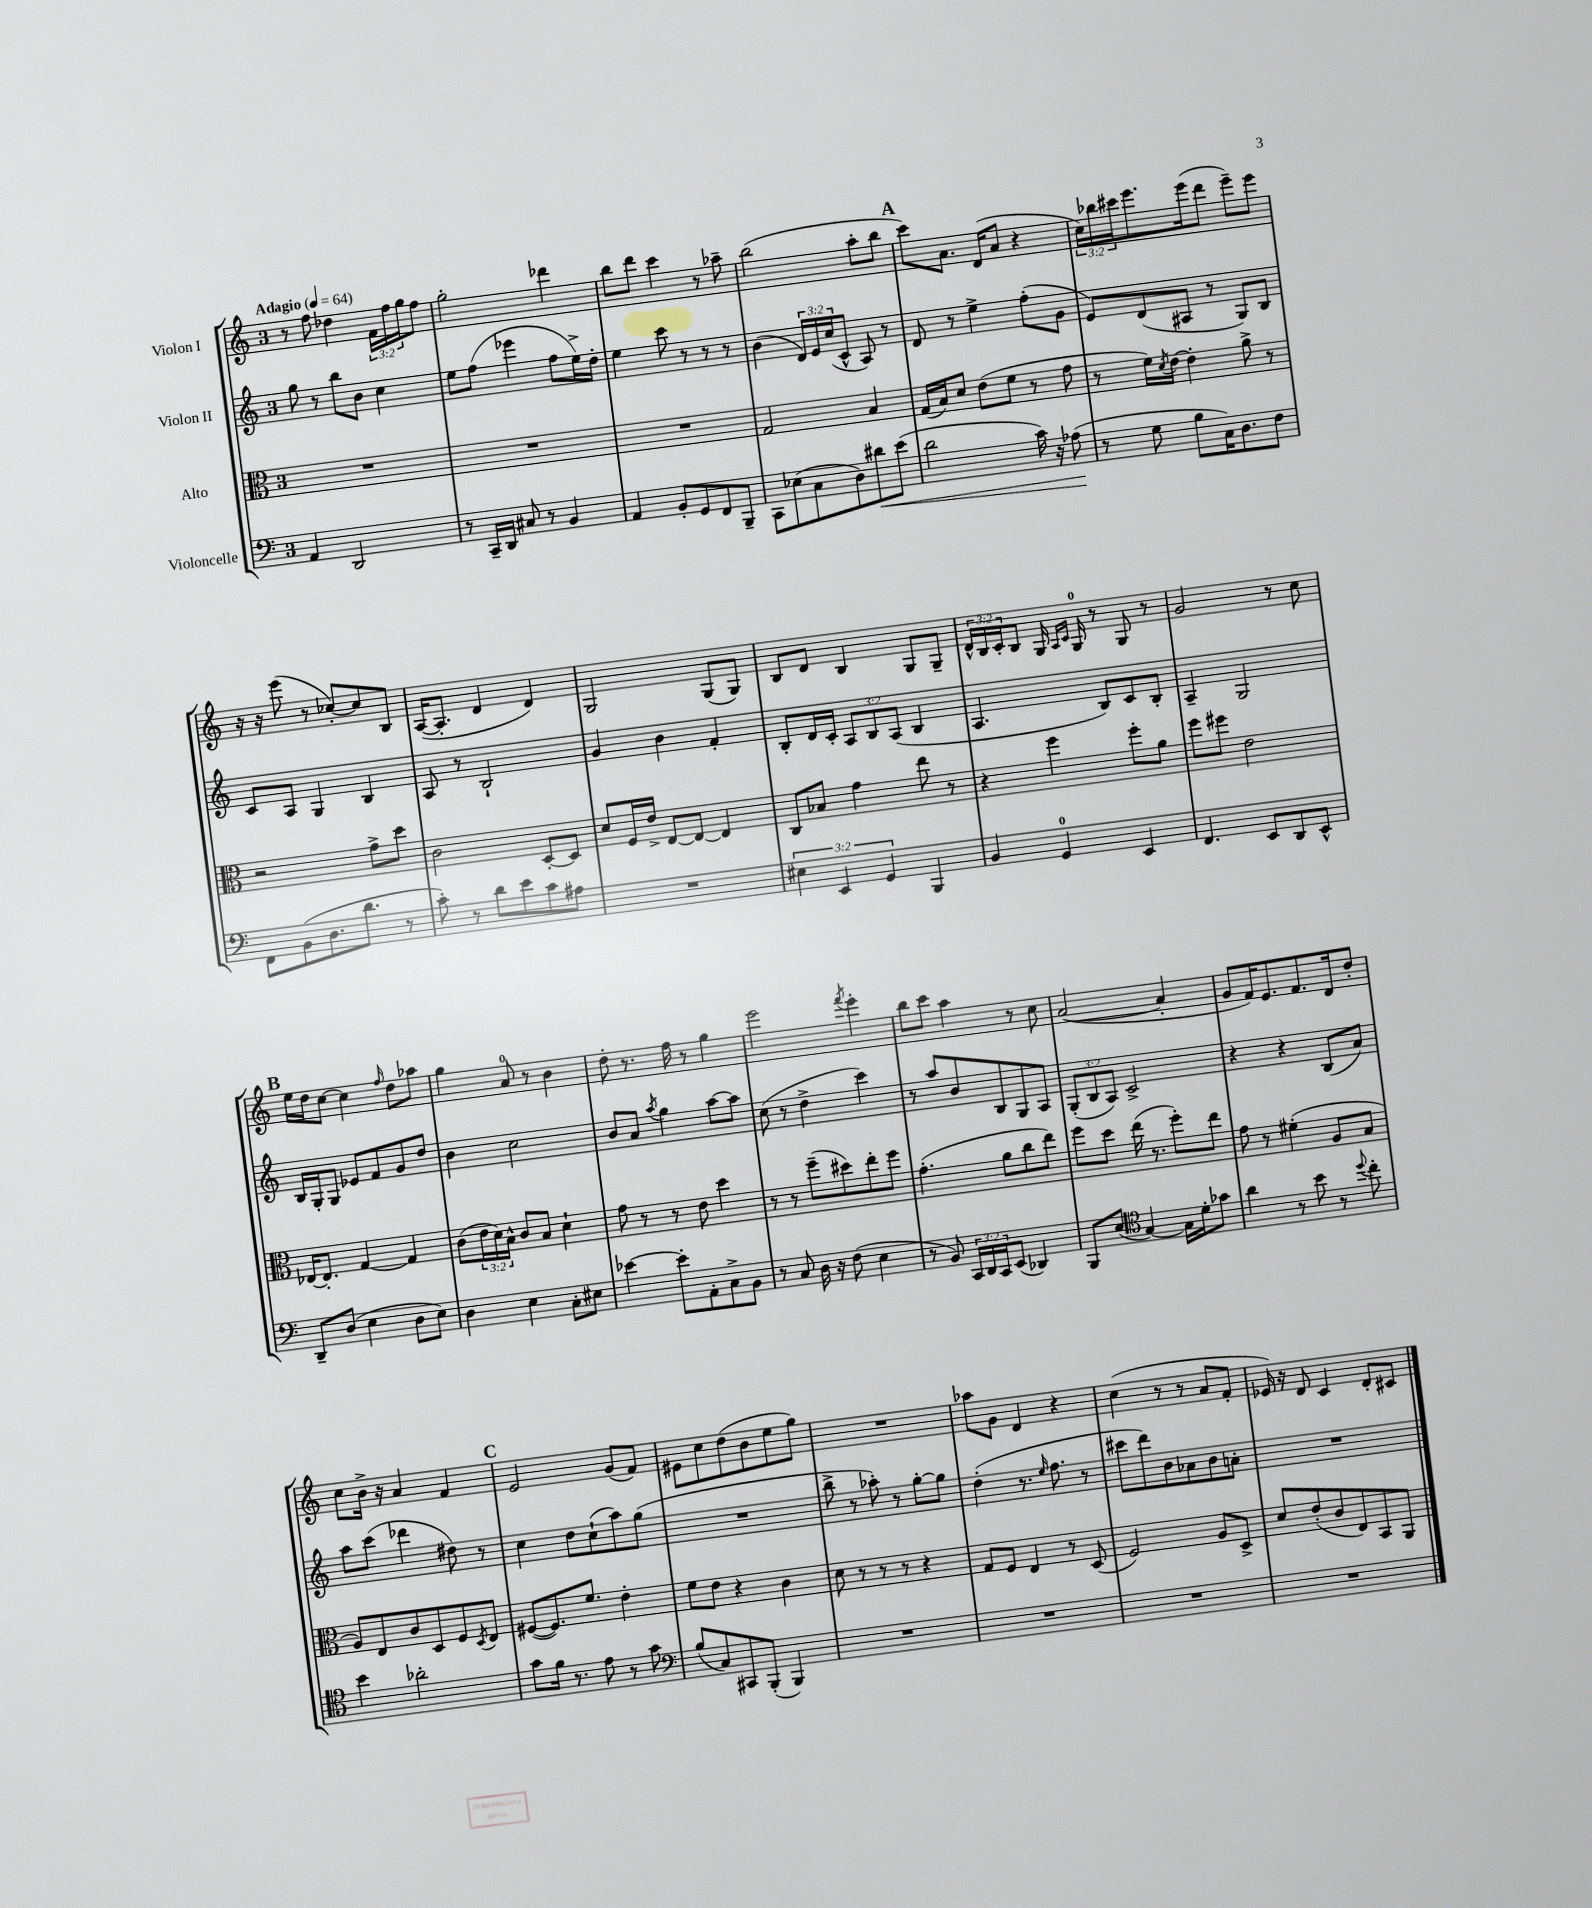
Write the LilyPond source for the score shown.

<<
\new StaffGroup <<
\new Staff = "s0" \with { instrumentName = "Violon I" } {
    \clef treble \key c \major \once \override Staff.TimeSignature.style = #'single-digit \time 3/4 \override Staff.TupletNumber.text = #tuplet-number::calc-fraction-text \tempo "Adagio" 4 = 64
    r8 f''8 des''4 \tuplet 3/2 { f'16 f''16 g''16 } f''8 |
    g''2-. des'''4 |
    b''8 d'''8 c'''4 r8 aes''8-- |
    b''2( a''8-. b''8 |
    \mark \markup { \bold "A" } c'''8) a'8. d'16( a'8 r4 |
    \tuplet 3/2 { c''16) bes''16 cis'''16 } e'''8. e'''16( d'''8 e'''8--) e'''8 |
    r16 r16 e'''8( r8 ces''8~-.) ces''8 b8 |
    a16~( a8.-. d'4 d'4) |
    g2 g8( g8) |
    b8 d'8 b4 g8 g8-- |
    \tuplet 3/2 { d'16-^ b16 c'16-. } b8 g16 \grace { a16 c'16 } g16-0 r8 g8 r8 |
    g'2 r8 c''8 |
    \mark \markup { \bold "B" } e''16 d''16 c''8~ c''4 \grace { f''16 } d''8 aes''8 |
    g''4 a'8-0 r8 b'4 |
    d''8-. r8. f''16 r8 g''4 |
    e'''2 \acciaccatura { f'''8 } e'''4-. |
    b''8 c'''8 a''4 r8 c''8 |
    a'2~( a'4-. |
    g'8 f'16) e'8. f'8. d'16 d''8-. |
    c''8 b'16-> r16 a'4 f'4 |
    \mark \markup { \bold "C" } e'2 g'8( f'8) |
    eis'8 c''8 d''8( b'8 e''8 g''8) |
    R2. |
    aes''8 g'8 d'4 r4 |
    c''4( r8 r8 a'8 f'8-. |
    ees'16) r16 d'8 c'4 d'8-. cis'8 \bar "|." |
}
\new Staff = "s1" \with { instrumentName = "Violon II" } {
    \clef treble \key c \major \once \override Staff.TimeSignature.style = #'single-digit \time 3/4 \override Staff.TupletNumber.text = #tuplet-number::calc-fraction-text
    g''8 r8 b''8 b'8 c''4 |
    e''8 f''8( ees'''4 f''8 e''16->) d''16-. |
    e''4 c'''8 r8 r8 r8 |
    b'4( \tuplet 3/2 { d'16) e'16 c''16( } c'8-^ a8) r8 |
    \mark \markup { \bold "A" } d'8 r8 e''4-> f''8-.( g'8 |
    e'8) d'8( ais8 r8 g8) b8 |
    c'8 a8 g4 b4 |
    a8 r8 b2-! |
    g'4 b'4 f'4-. |
    b8-. d'16 c'16-. \tuplet 3/2 { a8 b8 a8( } b4 |
    a4. b8) c'8 b8-. |
    a4-- g2 |
    \mark \markup { \bold "B" } b16 g16-. g8 ees'8 f'8 g'8 d''8 |
    b'4 c''2 |
    b'8 a'8 \acciaccatura { a''8 } g''4 a''8~ a''8 |
    c''8( r8 d''4-> c'''4) |
    r8 a''8 b'8 b8 g8 a8 |
    \tuplet 3/2 { g8-.( b8 a8) } c'2-> |
    r4 r4 b8( a'8) |
    a''8 c'''8( des'''4 dis''8) r8 |
    \mark \markup { \bold "C" } c''4 d''8 c''8-!( a''8) g''8( |
    R2. |
    b''8-> r8 aes''8-.) r8 g''8~-. g''8 |
    d''4-.( r8. \grace { e''16 } f''8. r8 |
    cis'''8 d'''8) b'8 aes'8 b'8 a'8-. |
    R2. \bar "|." |
}
\new Staff = "s2" \with { instrumentName = "Alto" } {
    \clef alto \key c \major \once \override Staff.TimeSignature.style = #'single-digit \time 3/4 \override Staff.TupletNumber.text = #tuplet-number::calc-fraction-text
    R2. |
    R2. |
    R2. |
    g2 b4 |
    \mark \markup { \bold "A" } g16( b16) d'8 e'8( f'8 r8 g'8 |
    r8 f'16) \acciaccatura { d'8 } e'16~ e'4-. a'8-> r8 |
    r2 g'8-> d''8 |
    c'2 d8~-. d8 |
    d'8 f16 e'16-> e8~ e8~ e4 |
    c8 bes8 g'4 e''8 r8 |
    r4 f''4 f''8-. a'8 |
    f''8 fis''8 e'2 |
    \mark \markup { \bold "B" } ees16~ ees8.-. g4~ g4 |
    c'8( \tuplet 3/2 { e'16 d'16) b16-^ } c'8 b8 d'4-! |
    g'8 r8 r8 e'8 d''4 |
    r8 r8 f''8--( dis''8) e''8-. f''8 |
    g'4.-.( a'8 c''8 e''8) |
    f''8 d''8 e''16( r8. f''8-.) e''8 |
    g'8 r8 fis'4-.( a8 b8 |
    a8) e8 c'8 d8 f8 \acciaccatura { d8 } e8 |
    \mark \markup { \bold "C" } fis8~( fis8.) f'8. e'4-. |
    f'8 e'8 r4 c'4 |
    d'8 r8 r8 r8 r4 |
    g8 f8 e4 r8 d8( |
    f2) a8 d8-> |
    d'8 e'8-.( c'8 e8) b,8 a,8 \bar "|." |
}
\new Staff = "s3" \with { instrumentName = "Violoncelle" } {
    \clef bass \key c \major \once \override Staff.TimeSignature.style = #'single-digit \time 3/4 \override Staff.TupletNumber.text = #tuplet-number::calc-fraction-text
    a,4 d,2 |
    r8 c,16-- d,16 cis8 r8 b,4 |
    a,4 b,8-. g,8 f,8 b,,8-- |
    c,8 ees8( c8 d8) dis'8\< e'8( |
    \mark \markup { \bold "A" } d'2 c'16) r16 aes8\!( |
    r8 g8 b8 c16) d8. f8 |
    f,8 b,8( d8. d'8. r8 |
    c'8-.) r8 d'8 e'8 c'8 ais8 |
    R2. |
    \tuplet 3/2 { eis4 e,4 g,4 } b,,4 |
    b,4 g,4-0 e,4 |
    f,4. e,8 d,8 e,8-^ |
    \mark \markup { \bold "B" } d,8-- d8( e4 d8 e8) |
    d4 e4 c8-. eis8 |
    ees'4~ ees'8-. a,8-. c8-> b,8 |
    r8 c8 d16 r16 f8( e4 |
    r8 b,8) \tuplet 3/2 { c,16 d,16 c,16 } e,8( des,4) |
    b,,8 e8( \clef tenor g4~) g16 d'16-. ges'8 |
    a'4 r8 b'8 r8 \appoggiatura { d''8 } c''8-. |
    b'4 aes'2-. |
    \mark \markup { \bold "C" } g'8 f'16 r8. e'8 r8 g'8 |
    \clef bass b8( c8) cis,8 b,,8-.( b,,4) |
    R2. |
    R2. |
    R2. |
    R2. \bar "|." |
}
>>
>>
\layout { \context { \Score \remove "Bar_number_engraver" } }
